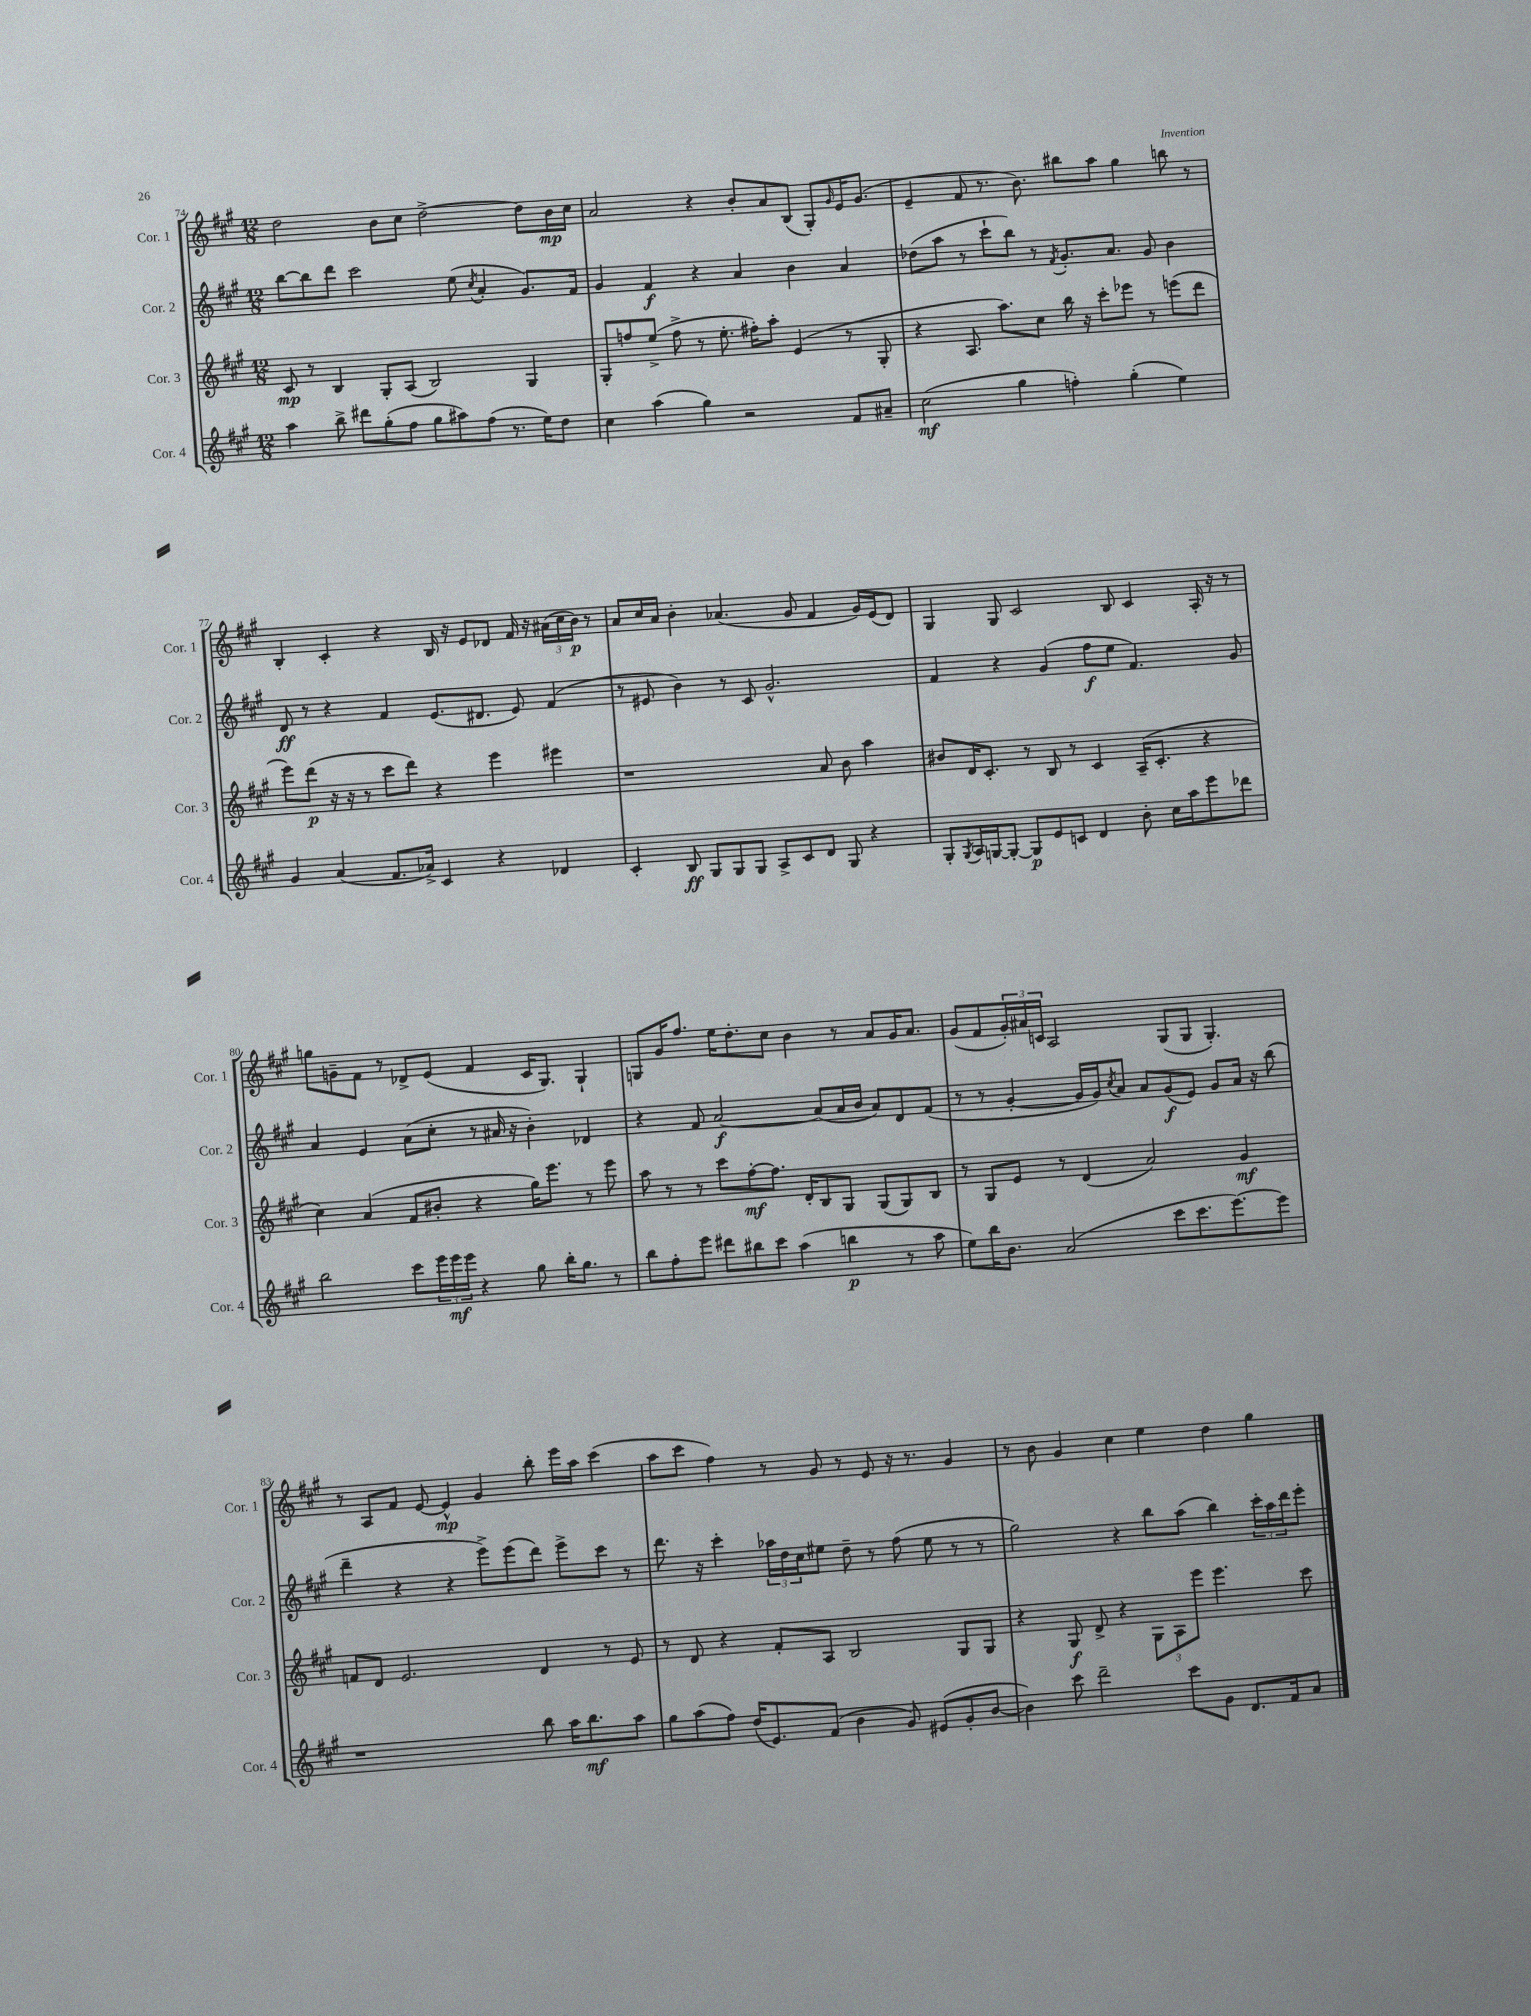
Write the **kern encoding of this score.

**kern	**kern	**kern	**kern
*staff4	*staff3	*staff2	*staff1
*clefG2	*clefG2	*clefG2	*clefG2
*k[f#c#g#]	*k[f#c#g#]	*k[f#c#g#]	*k[f#c#g#]
*M12/8	*M12/8	*M12/8	*M12/8
4aa	8c#	[8bb	2dd
.	8r	8bb]	.
8bb^	4B	8ddd	.
8ddd#	.	2ccc#	.
(8gg#'	8G#'	.	8b
8ff#	(8A	.	8cc#
8gg#	2B)	.	[2dd^
8aa#)	.	(8ee	.
.	.	8qcc#	.
(8ff#	.	4a'	.
8.r	.	.	.
.	4G#	8.g#)	8dd]
16ee)	.	.	.
8dd	.	.	16b
.	.	16f#	16cc#
=	=	=	=
4cc#	8G#'	4g#	2a
.	8ff	.	.
(4aa	(8ee^	4f#	.
.	8ff^	.	.
4gg#)	8r	4r	4r
.	8.ee'	.	.
2r	.	4a	8b'
.	16ff#')	.	.
.	8aa'	.	8a
.	(4e	4b	(8B
.	.	.	8G#')
.	.	.	16qqg#
8f#	8r	4a	16e
.	.	.	(8.g#
8a#~	8G#'	.	.
=	=	=	=
(2cc#	4r	(8dd-	4e~
.	.	8aa	.
.	8.A	8r	8f#
.	.	8ccc#`	8.r
.	8.aa)	.	.
4gg#	.	8bb)	.
.	.	.	8.b)
.	8cc#	8r	.
.	.	8qf#	.
4ff')	16bb	8.g#'	8bb#
.	16r	.	.
.	8ccc#'	.	8aa
.	.	8.a	.
(4gg#'	8eee-	.	4gg#
.	8r	8g#	.
4ee)	(8eee	4b	8bb
.	8ddd	.	8r
=	=	=	=
4g#	8eee)	8d	4B'
.	(8ddd	8r	.
(4a	16r	4r	4c#'
.	16r	.	.
.	8r	.	.
8.f#	8ccc#	4f#	4r
.	8ddd)	.	.
16a-^)	.	.	.
4c#	4r	(8.e	16B
.	.	.	16r
.	.	.	8e
.	.	8.d#	.
4r	4eee	.	8d-
.	.	8e)	16f#
.	.	.	16r
4d-	4eee#	(4f#	(24a#
.	.	.	24cc#
.	.	.	24b)
.	.	.	8r
=	=	=	=
4c#'	1r	8r	8a
.	.	8e#	16cc#
.	.	.	16a
8B	.	4b)	4b'
8G#	.	.	.
8G#	.	8r	(4.a-
8G#	.	8c#	.
8A^	.	2.g#^^	.
8c#	.	.	8g#
8d	8a	.	4f#
8G#	8b	.	.
4r	4aa	.	16g#)
.	.	.	(16e
.	.	.	8d)
=	=	=	=
8G#'	8b#	4f#	4G#
8qG#	.	.	.
16A	16d	.	.
[16G	8.c#'	.	.
8G'_	.	4r	8G#
8G]	8r	.	2c#
8e	8B	(4g#	.
8c	8r	.	.
4d	4c#	8ff#	.
.	.	8ee	8B
8b'	(16A~	4.f#)	4c#
.	8.c#'	.	.
16cc#	.	.	.
16aa	.	.	.
8eee	4r	.	16A'
.	.	.	16r
8ddd-	.	8g#	8r
=	=	=	=
2bb	4cc#)	4a	8gg
.	.	.	8g~
.	(4a	4e	8f#
.	.	.	8r
8ccc#	8f#	(8a	8d-^
24eee	8b#'	8cc#'	(8e
24eee	.	.	.
24eee	.	.	.
4r	4r	8r	4f#
.	.	16a#	.
.	.	16r	.
8gg#	16gg#)	4b')	16c#
.	8.eee	.	8.G#)
16bb'	.	.	.
8.gg#	.	.	.
.	8r	4d-	4G#`
8r	8eee	.	.
=	=	=	=
8bb	8aa	4r	8G
8ff#'	8r	.	16g#
.	.	.	8.ff#
8eee	8r	8f#	.
8ddd#	8ccc#	[2a	16ee
.	.	.	8.dd'
8bb#	[8ff#'	.	.
8ccc#	8.ff#]	.	8cc#
(4aa	.	.	4b
.	16d'	.	.
.	8B	(8a]	.
4bb	8G#	16a	8r
.	.	16b	.
.	(8G#	8a)	8a
8r	8G#)	8d	16g#
.	.	.	8.a
8aa	8B	(8f#	.
=	=	=	=
8ee)	8r	8r	(8g#
16bb	8G#	8r	8f#
8.b	.	.	.
.	8e	[4g#'	24g#')
.	.	.	24a#
.	.	.	24c
(2a	8r	.	2A
.	(4d	16g#]	.
.	.	16g#)	.
.	.	8qcc#	.
.	.	8a	.
.	2a)	8a	.
8ccc#	.	(8g#	(8G#
8.ccc#	.	8e)	8G#
.	.	8g#	4.G#')
[8.eee)	.	.	.
.	4g#	16a	.
.	.	16r	.
8eee]	.	(8bb	.
=	=	=	=
1r	8f	4ddd~	8r
.	8d	.	8A
.	2.e	4r	8f#
.	.	.	[8e
.	.	4r	4e^^]
.	.	8eee^)	4g#
.	.	(8eee	.
8bb	4d	8ddd)	8bb'
16aa	.	8eee^	16eee
8.bb	.	.	16aa
.	8r	8ccc#	(4ccc#
8aa	8e	8r	.
=	=	=	=
8gg#	8r	8.ddd	8aa
(8aa	8d	.	8ccc#
.	.	16r	.
8ff#)	4r	4ccc#'	4ff#)
(16dd	.	.	.
8.e)	.	.	.
.	8f#'	24aa-	8r
.	.	24dd	.
.	.	24cc#	.
(8f#	8A	8ee#	8g#
4b	2B	8dd~	8r
.	.	8r	8e
8g#)	.	(8ff#	16r
.	.	.	8.r
(8e#	.	8ee#	.
8g#'	8G#	8r	4g#
[8b	8G#	8r	.
=	=	=	=
4b])	4r	2gg#)	8r
.	.	.	8b
8ccc#	8G#	.	4g#
2ddd~	8d^	.	.
.	4r	4r	4cc#
.	12G#	8bb	4ee
.	12A	.	.
8ccc#	.	(8aa	.
.	12eee	.	.
8g#	4.eee	4bb)	4dd
8.d	.	.	.
.	.	24ccc#'	4gg#
.	.	24aa	.
16f#	.	.	.
.	.	24ddd	.
8a	8ccc#	8eee'	.
==	==	==	==
*-	*-	*-	*-
